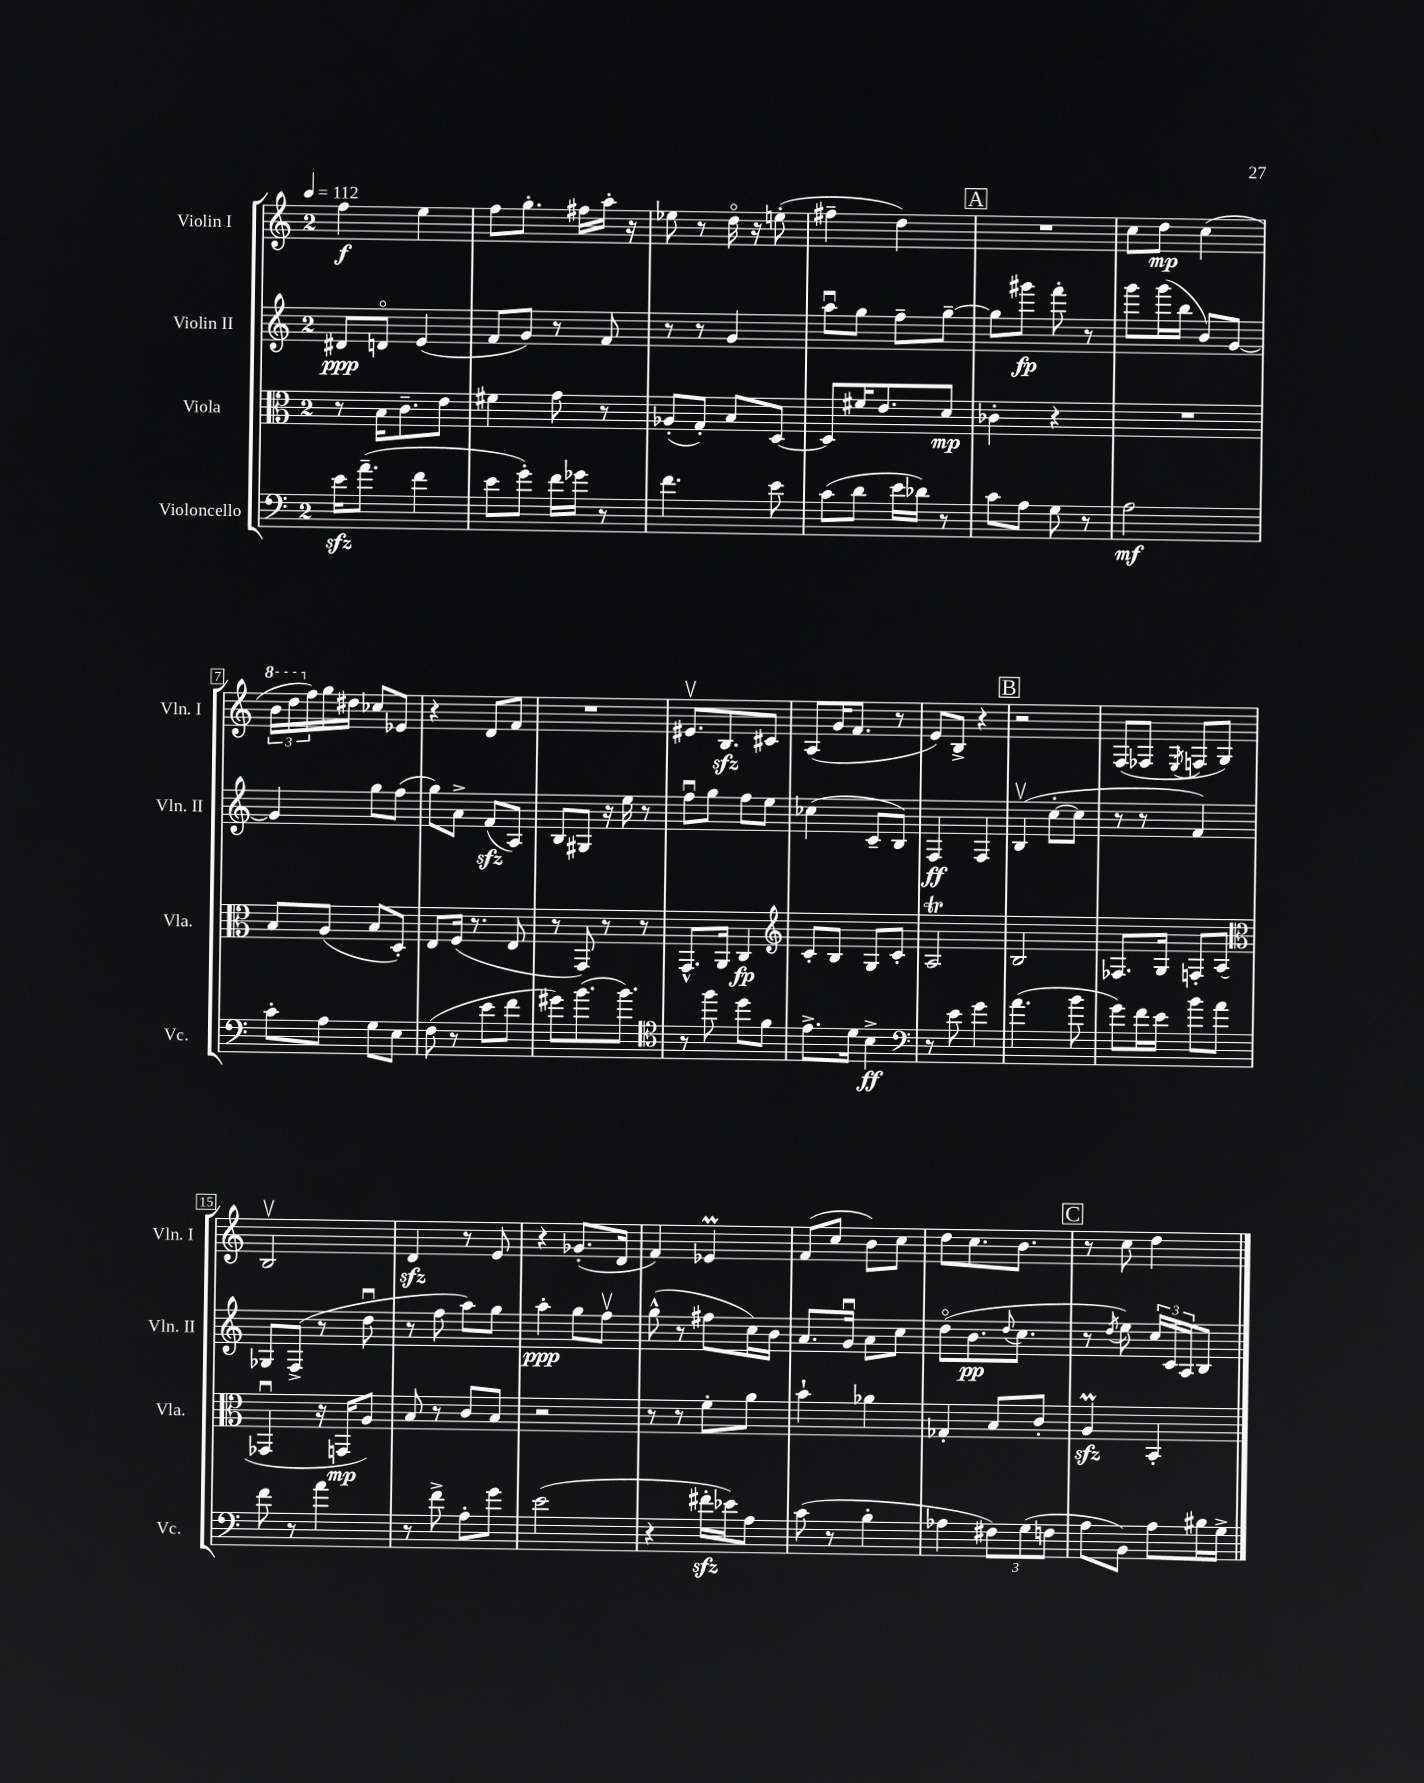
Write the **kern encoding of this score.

**kern	**kern	**kern	**kern
*staff4	*staff3	*staff2	*staff1
*clefF4	*clefC3	*clefG2	*clefG2
*k[]	*k[]	*k[]	*k[]
*M2/4	*M2/4	*M2/4	*M2/4
*MM112	*MM112	*MM112	*MM112
16e\LK	8r	8d#/L	4ff\
(8.a~\J	.	.	.
.	16B\LK	8do/J	.
.	8.c~\	.	.
4f\	.	(4e/	4ee\
.	8e\J	.	.
=	=	=	=
8e\L	4f#\	8f/L	8ff\L
8g'\J)	.	8g/J)	8.gg'\J
16f\LL	8g\	8r	.
16g-\JJ	.	.	16ff#\LL
8r	8r	8f/	16aa'\JJ
.	.	.	16r
=	=	=	=
4.f\	(8A-'/L	8r	8ee-\
.	8G'/J)	8r	8r
.	8B/L	4g/	16ddo\
.	.	.	16r
8e\	[8D/J	.	(8ee'\
=	=	=	=
(8c\L	8D/]L	8aau\L	4ff#~\
8d\J	16f#/K	8gg\J	.
.	8.e/	.	.
16e\LL	.	8ff~\L	4dd\)
16d-\JJ)	.	.	.
8r	8d/J	[8gg~\J	.
=	=	=	=
8c\L	4c-'\	8gg\]L	2r
8A\J	.	8ggg#\J	.
8G\	4r	8fff'\	.
8r	.	8r	.
=	=	=	=
2A\	2r	8ggg\L	8cc\L
.	.	(16ggg\L	8dd\J
.	.	16bb\JJ	.
.	.	8b/L)	(4cc\
.	.	[8g/J	.
=	=	=	=
8c'\L	8B/L	4g/]	24bb\LL
.	.	.	24ddd\
.	.	.	24ff\)
8A\J	(8A/J	.	16gg\
.	.	.	16dd#\JJ
8G\L	8B/L	8gg\L	8cc-/L
8E\J	8D'/J)	(8ff\J	8e-/J
=	=	=	=
(8F\	8E/L	8gg\L)	4r
8r	(16F/Jk	8a^\J	.
.	8.r	.	.
8e\L	.	(8f/L	8d/L
8f\J	8E/	8A/J)	8f/J
=	=	=	=
8g#\L)	8r	8B/L	2r
(8.b\	8GG/)	8G#/J	.
.	8r	16r	.
8.b\J)	.	16ee\	.
.	8r	8r	.
=	=	=	=
*clefC4	*	*	*
8r	8.GG^^/L	8ffu\L	8.e#v/L
8ff\	.	8gg\J	.
.	16AA/Jk	.	8.B/
8dd\L	4C/	8ff\L	.
8f\J	.	8ee\J	8c#/J
=	=	=	=
*	*clefG2	*	*
8.e^\L	8c'/L	(4cc-\	(8A/L
.	8B/J	.	16g/K
16d\Jk	.	.	8.f/J
4B^\	8G/L	8c~/L	.
.	8c'/J	8B/J)	8r
=	=	=	=
*clefF4	*	*	*
8r	2A/	4F/	8e/L)
8e\	.	.	8B^/J
4g\	.	4F/	4r
=	=	=	=
(4.a\	2B/	(4Bv/	2r
.	.	[8cc'\L	.
8b\	.	8cc\]J	.
=	=	=	=
8g\L)	8.F-/L	8r	(8F/L
16f\L	.	8r	8F-/J
16e\JJ	16G/Jk	.	.
.	.	.	8qE/
8b\L	8F'/L	4f/)	8F/L
8a\J	(8A/J	.	8G/J)
=	=	=	=
*	*clefC3	*	*
8f\	4GG-u/	8G-/L	2Bv/
8r	.	(8F^/J	.
4a\	16r	8r	.
.	16GG/LK	.	.
.	8A/J)	8ddu\	.
=	=	=	=
8r	8B/	8r	4d/
8f^\	8r	8ff\	.
8A'\L	8c/L	8aa\L)	8r
8g\J	8B/J	8gg\J	8e/
=	=	=	=
(2e\	2r	4aa'\	4r
.	.	8gg\L	(8.g-'/L
.	.	8ffv\J	.
.	.	.	16d/Jk
=	=	=	=
4r	8r	(8gg^^\	4f/)
.	8r	8r	.
16f#'\LL	8f'\L	8ff#\L	4e-/
16e-\J)	.	.	.
8A\J	8a\J	16cc\L)	.
.	.	16b\JJ	.
=	=	=	=
(8c\	4b`\	8.a/L	(8f/L
8r	.	.	8cc/J
.	.	16gu/Jk	.
4B'\	4a-\	8a\L	8b\L)
.	.	8cc\J	8cc\J
=	=	=	=
4A-\	4G-'/	(8ddo\L	8dd\L
.	.	8.b\	8.cc\
12F#\L)	8B/L	.	.
.	.	8qqdd/	.
.	.	8.cc\J	8.b\J
(12G\	.	.	.
.	8c'/J	.	.
12F\J	.	.	.
=	=	=	=
8A\L	4A/	8r	8r
.	.	8qdd/	.
8BB\J)	.	8ee\)	8cc\
8A\L	4BB'/	24cc/LL	4dd\
.	.	24c/	.
.	.	24A/J	.
16B#\L	.	8B/J	.
16G^\JJ	.	.	.
==	==	==	==
*-	*-	*-	*-
